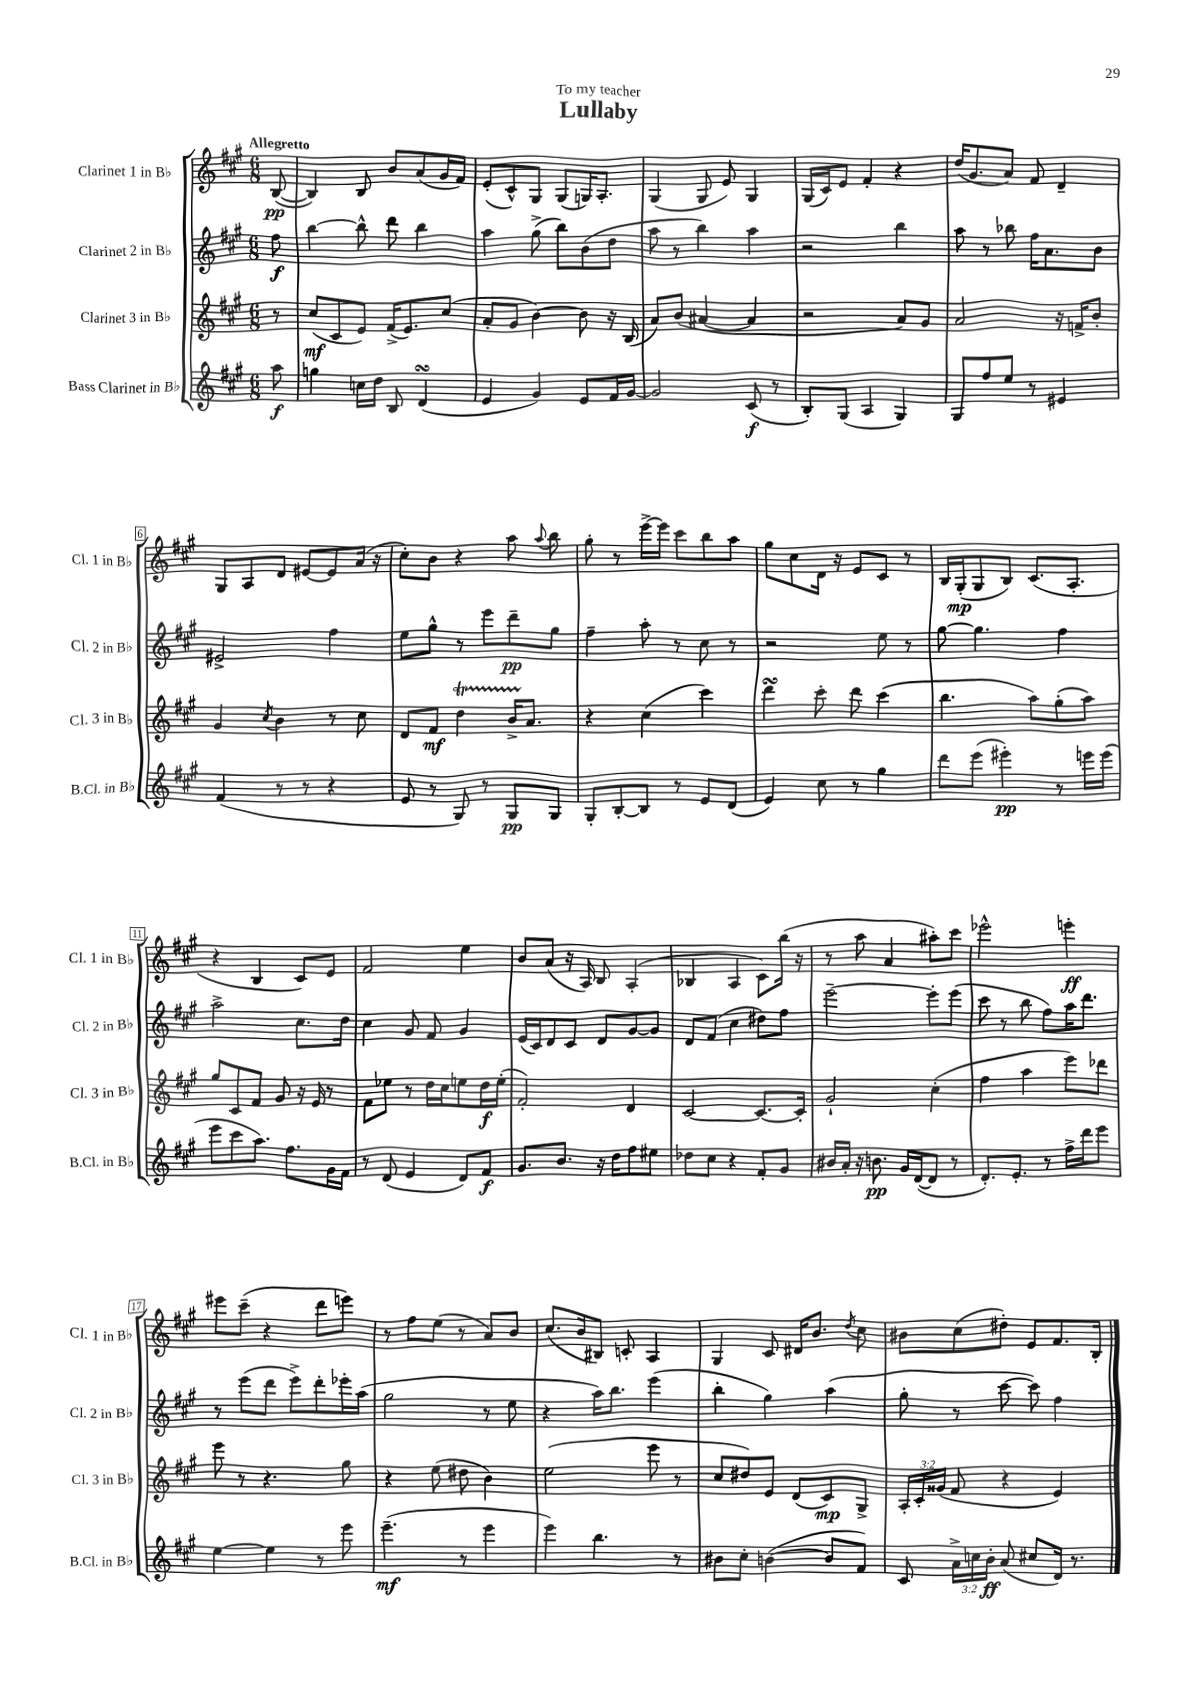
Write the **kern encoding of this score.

**kern	**dynam	**kern	**dynam	**kern	**dynam	**kern	**dynam
*part4	*part4	*part3	*part3	*part2	*part2	*part1	*part1
*staff4	*staff4	*staff3	*staff3	*staff2	*staff2	*staff1	*staff1
*I"Bass Clarinet in B♭	*	*I"Clarinet 3 in B♭	*	*I"Clarinet 2 in B♭	*	*I"Clarinet 1 in B♭	*
*I'B.Cl. in B♭	*	*I'Cl. 3 in B♭	*	*I'Cl. 2 in B♭	*	*I'Cl. 1 in B♭	*
*clefG2	*	*clefG2	*	*clefG2	*	*clefG2	*
*k[f#c#g#]	*	*k[f#c#g#]	*	*k[f#c#g#]	*	*k[f#c#g#]	*
*M6/8	*	*M6/8	*	*M6/8	*	*M6/8	*
=	=	=	=	=	=	=	=
!	!	!	!	!	!	!LO:TX:a:B:t=Allegretto	!
8aa\	f	8r	.	8ff#\	f	([8B/	pp
=1	=1	=1	=1	=1	=1	=1	=1
4ggn\	.	(8cc#/L	mf	[4bb\	.	4B/])	.
.	.	8c#/	.	.	.	.	.
16ccn\LL	.	8e/J)	.	8bb^^\]	.	8B/	.
16dd\JJ	.	.	.	.	.	.	.
8B/	.	(16f#^/KL	.	8ddd\	.	8b/L	.
.	.	8.e/)	.	.	.	.	.
(4dsSSs/	.	.	.	4bb\	.	(8a/	.
.	.	(8cc#/J	.	.	.	16g#/L	.
.	.	.	.	.	.	16f#/JJ)	.
=2	=2	=2	=2	=2	=2	=2	=2
4e/	.	8a'/L	.	4aa\	.	(8e'/L	.
.	.	8g#/J	.	.	.	8c#^^/)	.
4g#/)	.	[4b\)	.	(8gg#^\	.	8G#/J	.
.	.	.	.	8bb\L)	.	(8G#/L	.
8e/L	.	8b\]	.	(8b\	.	16Gn/K)	.
.	.	.	.	.	.	8.A'/J	.
16f#/L	.	16r	.	8dd\J	.	.	.
[16g#/JJ	.	(16B/	.	.	.	.	.
=3	=3	=3	=3	=3	=3	=3	=3
2g#/]	.	8a/L)	.	8aa\	.	(4G#/	.
.	.	(8b/J	.	8r	.	.	.
.	.	[4a#X/	.	4bb\)	.	8G#/	.
.	.	.	.	.	.	8e/)	.
(8c#/	f	4a#/]	.	4aa\	.	4G#/	.
8r	.	.	.	.	.	.	.
=4	=4	=4	=4	=4	=4	=4	=4
8B'/L)	.	2r	.	2r	.	(16G#/LL	.
.	.	.	.	.	.	16c#/J)	.
(8G#/J	.	.	.	.	.	8e/J	.
4A/	.	.	.	.	.	4f#'/	.
4G#/)	.	8a/L)	.	4bb\	.	4r	.
.	.	8g#/J	.	.	.	.	.
=5	=5	=5	=5	=5	=5	=5	=5
8G#/L	.	2a/	.	8aa\	.	(16dd/KL	.
.	.	.	.	.	.	8.g#/	.
8ff#/	.	.	.	8r	.	.	.
8ee/J	.	.	.	8bb-X\	.	8a/J)	.
8r	.	.	.	16ff#\KL	.	8f#/	.
.	.	.	.	8.a\	.	.	.
4e#X/	.	16r	.	.	.	4d~/	.
.	.	16fn^/KL	.	.	.	.	.
.	.	8b'/J	.	8b\J	.	.	.
!!LO:LB:g=z
=6	=6	=6	=6	=6	=6	=6	=6
(4f#/	.	4g#/	.	2e#X^/	.	8G#/L	.
.	.	.	.	.	.	8A/	.
.	.	8qcc#/	.	.	.	.	.
8r	.	4b\	.	.	.	8d/J	.
8r	.	.	.	.	.	[8e#X/L	.
4r	.	8r	.	4ff#\	.	8e#/]	.
.	.	8cc#\	.	.	.	(16a/Jk	.
.	.	.	.	.	.	16r	.
=7	=7	=7	=7	=7	=7	=7	=7
8e/	.	8d/L	.	8ee\L	.	8cc#'\L)	.
8r	.	8f#/J	mf	8gg#^^\J	.	8b\J	.
8G#/)	.	4ddT\	.	8r	.	4r	.
8r	.	.	.	8eee\L	.	.	.
8G#/L	pp	16bTTT^/KL	.	8ddd~\	pp	8aa\	.
.	.	8.a/J	.	.	.	.	.
.	.	.	.	.	.	8qqaa/	.
8G#/J	.	.	.	8gg#\J	.	8bb\	.
=8	=8	=8	=8	=8	=8	=8	=8
8G#'/L	.	4r	.	4ff#~\	.	8gg#'\	.
[8B'/	.	.	.	.	.	8r	.
8B/J]	.	(4cc#\	.	8aa'\	.	[16eee^\LL	.
.	.	.	.	.	.	16eee\JJ]	.
8r	.	.	.	8r	.	8ccc#\L	.
8e/L	.	4ccc#\)	.	8cc#\	.	8bb\	.
(8d/J	.	.	.	8r	.	8aa\J	.
=9	=9	=9	=9	=9	=9	=9	=9
4e/)	.	4dddsSSs\	.	2r	.	8gg#\L	.
.	.	.	.	.	.	8cc#\	.
8cc#\	.	8ccc#'\	.	.	.	16d\Jk	.
.	.	.	.	.	.	16r	.
8r	.	8ddd\	.	.	.	8e/L	.
4gg#\	.	(4ccc#\	.	8ee\	.	8c#/J	.
.	.	.	.	8r	.	8r	.
=10	=10	=10	=10	=10	=10	=10	=10
8ddd\L	.	4.bb\	.	[8gg#\	.	16B/LL	.
.	.	.	.	.	.	(16G#'/J	mp
(8eee\J	.	.	.	4.gg#\]	.	8G#/	.
4eee#X'\)	pp	.	.	.	.	8B/J)	.
.	.	8aa\L)	.	.	.	(8.c#/L	.
8r	.	(8gg#'\	.	4ff#\	.	.	.
.	.	.	.	.	.	8.A'/J	.
16eeen\LL	.	8aa\J)	.	.	.	.	.
(16eee\JJ	.	.	.	.	.	.	.
!!LO:LB:g=z
=11	=11	=11	=11	=11	=11	=11	=11
8eee\L	.	8gg#/L	.	2aa^\	.	4r	.
8ccc#\	.	8c#/	.	.	.	.	.
8.aa\J)	.	8f#/J	.	.	.	4B/	.
.	.	8g#/	.	.	.	.	.
8.ff#\L	.	.	.	.	.	.	.
.	.	16r	.	8.cc#\L	.	8c#/L)	.
.	.	16e/	.	.	.	.	.
16g#\L	.	8r	.	.	.	8e/J	.
16f#\JJ	.	.	.	16dd\Jk	.	.	.
=12	=12	=12	=12	=12	=12	=12	=12
8r	.	8f#\L	.	4cc#\	.	2f#/	.
(8d/	.	8ee-X\J	.	.	.	.	.
4e/	.	8r	.	8g#/	.	.	.
.	.	16dd\LL	.	8f#/	.	.	.
.	.	16cc#\J	.	.	.	.	.
8d/L)	.	8een\	.	4g#/	.	4ee\	.
8f#/J	f	16dd\L	f	.	.	.	.
.	.	(16ee'\JJ	.	.	.	.	.
=13	=13	=13	=13	=13	=13	=13	=13
8.g#/L	.	2f#'/)	.	(16e/LL	.	8b/L	.
.	.	.	.	16c#/J)	.	.	.
.	.	.	.	8d/	.	(8a/J	.
8.b/J	.	.	.	.	.	.	.
.	.	.	.	8c#/J	.	16r	.
.	.	.	.	.	.	16A/)	.
16r	.	.	.	8d/L	.	8B/	.
16dd\KL	.	.	.	.	.	.	.
8ff#\	.	4d/	.	[8g#/	.	(4A'/	.
8ee#X\J	.	.	.	8g#/J]	.	.	.
=14	=14	=14	=14	=14	=14	=14	=14
8dd-X\L	.	[2c#/	.	8d/L	.	4B-X/	.
8cc#\J	.	.	.	(8f#/J	.	.	.
4r	.	.	.	4cc#\	.	4A/	.
8f#'/L	.	8.c#/L_	.	8dd#X\L)	.	8c#\L)	.
8g#/J	.	.	.	8ff#\J	.	(16bb\Jk	.
.	.	16c#'/Jk]	.	.	.	16r	.
=15	=15	=15	=15	=15	=15	=15	=15
16b#X/LL	.	2g#`/	.	[2eee~\	.	8r	.
16a'/JJ	.	.	.	.	.	.	.
16r	.	.	.	.	.	8aa\	.
8.bn\	pp	.	.	.	.	.	.
.	.	.	.	.	.	4a/	.
16g#/LL	.	.	.	.	.	.	.
([16d/J	.	.	.	.	.	.	.
8d/J]	.	(4cc#'\	.	8eee'\L]	.	8aa#X'\L)	.
8r	.	.	.	(8eee\J	.	8ccc#\J	.
=16	=16	=16	=16	=16	=16	=16	=16
8.d'/L)	.	4ff#\	.	8ccc#\	.	2eee-X^^\	.
.	.	.	.	8r	.	.	.
8.e'/J	.	.	.	.	.	.	.
.	.	4aa\	.	8bb\	.	.	.
8r	.	.	.	8ff#\L)	.	.	.
16ff#^\LL	.	8eee\L)	.	16aa\K	.	4eeen'\	ff
16ddd\J	.	.	.	8.ddd\J	.	.	.
8eee\J	.	8ddd-X\J	.	.	.	.	.
!!LO:LB:g=z
=17	=17	=17	=17	=17	=17	=17	=17
[4ee\	.	8eee\	.	8r	.	8eee#X\L	.
.	.	8r	.	(8eee\L	.	(8ccc#~\J	.
4ee\]	.	4.r	.	8ddd\J	.	4r	.
.	.	.	.	8eee^\L)	.	.	.
8r	.	.	.	8ddd'\	.	8ddd\L	.
8eee\	.	8gg#\	.	16eee-X'\L	.	8eeen\J)	.
.	.	.	.	(16aa\JJ	.	.	.
=18	=18	=18	=18	=18	=18	=18	=18
(4.eee~\	mf	4r	.	2gg#\	.	8r	.
.	.	.	.	.	.	8ff#\L	.
.	.	(8ee\	.	.	.	(8ee\J	.
8r	.	8dd#X\	.	.	.	8r	.
4eee\	.	4b\)	.	8r	.	8a/L)	.
.	.	.	.	8ee\	.	8b/J	.
=19	=19	=19	=19	=19	=19	=19	=19
4eee\)	.	(2ee\	.	4r	.	(8.cc#/L	.
.	.	.	.	.	.	16b/k	.
4.bb\	.	.	.	16aa\KL)	.	8B#X/J)	.
.	.	.	.	8.bb\J	.	.	.
.	.	.	.	.	.	8cn'/	.
.	.	8eee\	.	(4eee\	.	4A/	.
8r	.	8r	.	.	.	.	.
=20	=20	=20	=20	=20	=20	=20	=20
8b#X\L	.	8cc#/L	.	4bb'\	.	4G#/	.
8cc#'\J	.	8dd#X/)	.	.	.	.	.
([4bn\	.	8e/J	.	4gg#\)	.	8c#/	.
.	.	(8d/L	.	.	.	16d#X/KL	.
.	.	.	.	.	.	8.b/J	.
8b/L]	.	8c#/)	mp	(4aa\	.	.	.
.	.	.	.	.	.	8qdd/	.
8f#/J)	.	8G#^/J	.	.	.	8cc#\	.
=21	=21	=21	=21	=21	=21	=21	=21
8c#/	.	24A'/LL	.	8gg#'\	.	8b#X\L	.
.	.	24c#'/	.	.	.	.	.
.	.	(24g##X/JJ	.	.	.	.	.
24a^\LL	.	8f#/	.	8r	.	(8cc#\	.
24ccn\	.	.	.	.	.	.	.
24b'\JJ	ff	.	.	.	.	.	.
(8a/	.	4r	.	[8ccc#\	.	8dd#X'\J)	.
8cc#X/L	.	.	.	8ccc#\])	.	8e/L	.
16d/Jk)	.	4e/)	.	4ff#\	.	8.f#/	.
8.r	.	.	.	.	.	.	.
.	.	.	.	.	.	16B'/Jk	.
==	==	==	==	==	==	==	==
*-	*-	*-	*-	*-	*-	*-	*-
